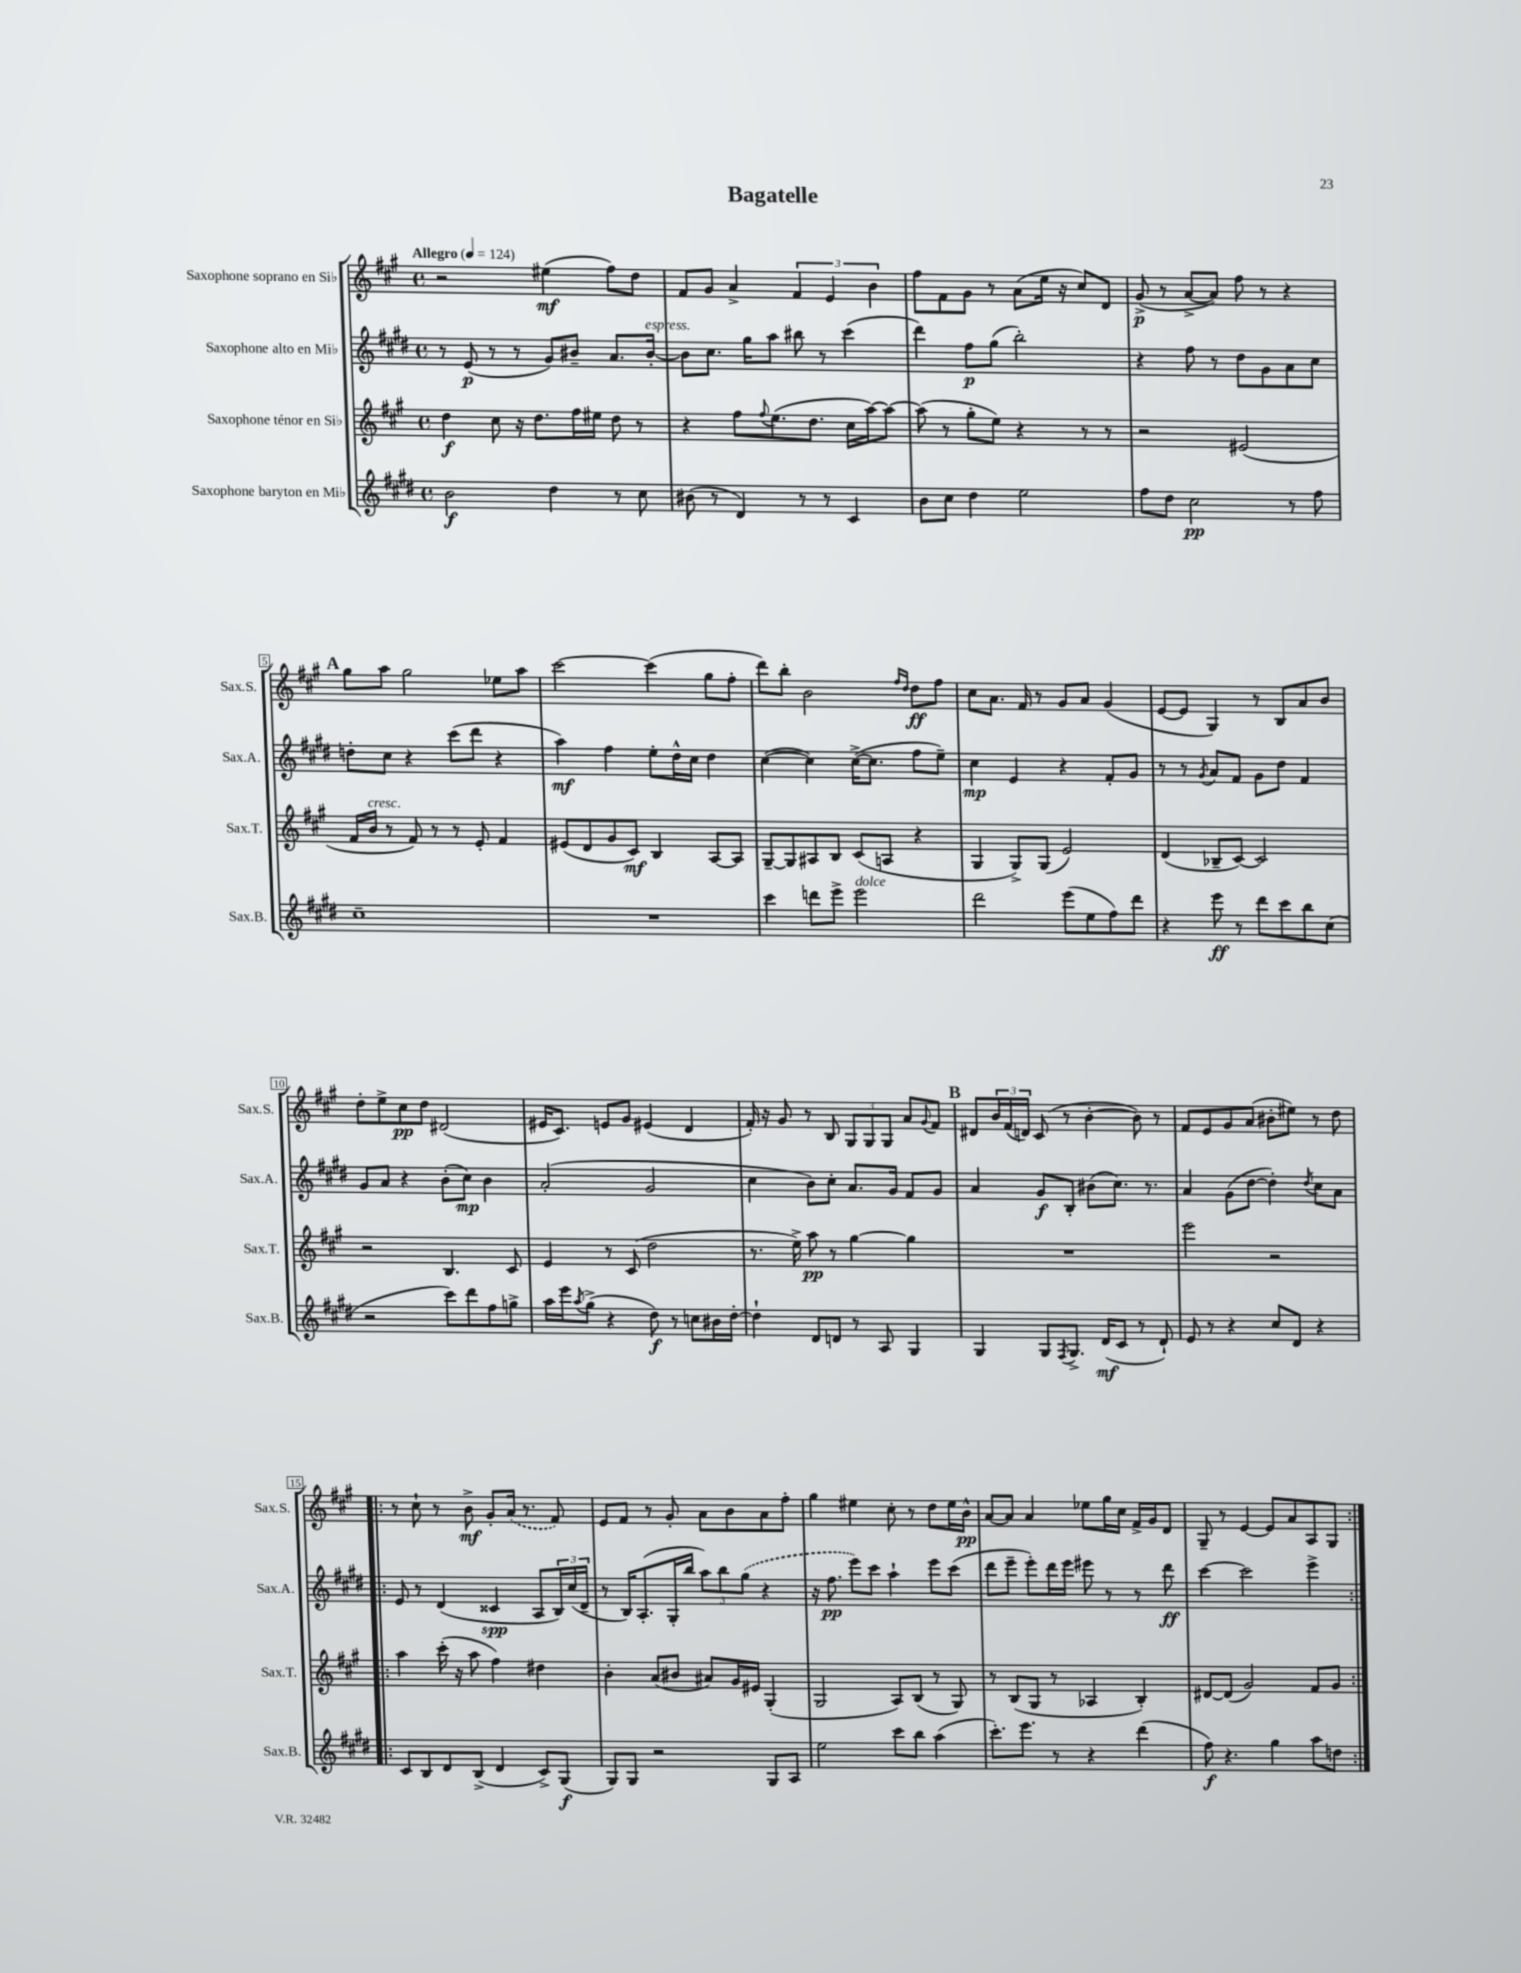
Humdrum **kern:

**kern	**kern	**kern	**kern
*staff4	*staff3	*staff2	*staff1
*clefG2	*clefG2	*clefG2	*clefG2
*k[f#c#g#d#]	*k[f#c#g#]	*k[f#c#g#d#]	*k[f#c#g#]
*M4/4	*M4/4	*M4/4	*M4/4
*met(c)	*met(c)	*met(c)	*met(c)
*MM124	*MM124	*MM124	*MM124
2b	4dd	8r	2r
.	.	(8e	.
.	8cc#	8r	.
.	16r	8r	.
.	8.dd	.	.
4dd#	.	8g#)	(4ee#
.	16ff#	8b#~	.
.	16ee#	.	.
8r	8dd	8.a	8ff#)
8cc#	8r	.	8dd
.	.	[16b#'	.
=	=	=	=
(8b#	4r	8b#]	8f#
8r	.	8.cc#	8g#
4d#)	8ff#	.	4a^
.	.	16gg#	.
.	8qqff#	.	.
.	(8.ee	8aa	.
8r	.	8bb#	6f#
.	8.dd	.	.
8r	.	8r	.
.	.	.	6e
4c#	16cc#	(4ccc#	.
.	[16aa)	.	.
.	.	.	6b
.	8aa_	.	.
=	=	=	=
8b	(8aa]	4ddd#)	8ff#
8cc#	8r	.	8f#
4dd#	8gg#'	8ff#	8g#
.	8ee)	(8gg#	8r
2ee	4r	2bb')	(8a
.	.	.	16ee
.	.	.	16r
.	8r	.	8cc#)
.	8r	.	8d
=	=	=	=
8ff#	2r	4r	(8g#^
8dd#	.	.	8r
2cc#	.	8ff#	[8a^
.	.	8r	8a])
.	(2e#	8dd#	8ff#
.	.	8g#	8r
8r	.	8a	4r
8ff#	.	8cc#	.
=	=	=	=
1cc#~	16f#	8dd'	8gg#
.	16b	.	.
.	8r	8cc#	8aa
.	8f#)	4r	2gg#
.	8r	.	.
.	8r	(8ccc#	.
.	8e'	8ddd#	.
.	4f#	4r	8ee-
.	.	.	8aa
=	=	=	=
1r	(8e#	4aa)	[2ccc#
.	8d	.	.
.	8g#	4ff#	.
.	8c#)	.	.
.	4B	8ee'	(4ccc#]
.	.	16dd#^^	.
.	.	16cc#	.
.	[8A	4dd#	8gg#
.	8A]	.	8ff#'
=	=	=	=
4ccc#	[8G#~	([4cc#	8ddd)
.	8G#]	.	8bb'
8ddd	8A#	4cc#])	2b
8eee^	8B	.	.
2eee	(8c#	([16cc#^	.
.	.	8.cc#]	.
.	8A	.	.
.	.	.	16qqff#
.	.	.	16qqdd
.	4r	8ff#	8dd
.	.	8ee~)	8ff#
=	=	=	=
2ddd#	4G#	4cc#	8cc#
.	.	.	8.a
.	8G#^)	4e	.
.	.	.	16f#
.	(8G#	.	8r
(8eee	2e)	4r	8g#
8ee	.	.	8a
8ff#)	.	8f#'	(4g#
8ddd#	.	8g#	.
=	=	=	=
4r	(4d	8r	[8e
.	.	8r	8e]
.	.	8qg#	.
8eee	8B-~	8a	4G#)
8r	[8c#)	8f#	.
8ddd#	2c#]	8g#	8r
8ccc#	.	8dd#	8B
8bb	.	4f#	8a
(8cc#	.	.	8b
=	=	=	=
2r	2r	8g#	8dd'
.	.	8a	8ee^
.	.	4r	8cc#
.	.	.	8dd
8ccc#)	4.B	(8b'	(2d#
8ddd#	.	8cc#)	.
8ff#	.	4b	.
8gg^	8c#	.	.
=	=	=	=
16aa	4e	(2a'	16e#
16eee	.	.	8.c#)
8qaa	.	.	.
(8gg#^	.	.	.
4r	8r	.	8e
.	(8c#	.	8g#
8dd#)	2dd	2g#	(4e#
8r	.	.	.
8cc	.	.	4d
16b#	.	.	.
[16dd#'	.	.	.
=	=	=	=
4dd#`]	8.r	4cc#	16f#')
.	.	.	16r
.	.	.	8g#
.	16ee^)	.	.
8d#	8aa	8b)	8r
8d	8r	8cc#'	8B
8r	[4gg#	8.a	12G#
.	.	.	12G#
8A	.	.	.
.	.	.	12G#
.	.	16g#	.
4G#	4gg#]	8f#	8a
.	.	.	8qqg#
.	.	8g#	8f#
=	=	=	=
4G#	1r	4a	8d#
.	.	.	24b
.	.	.	(24f#
.	.	.	24d)
8G#	.	8g#	(8c#
8qF#	.	.	.
8.G#^	.	8B'	8r
.	.	(8b#	[4b'
(16d#	.	.	.
8c#	.	8.cc#)	.
8r	.	.	8b])
.	.	8.r	.
8d#`)	.	.	8r
=	=	=	=
8e	2eee	4a	8f#
8r	.	.	8e
4r	.	(8g#	8g#
.	.	[8dd#	(8a
8cc#	2r	4dd#'])	8b#'
8d#	.	.	8ee#)
.	.	8qdd#	.
4r	.	8cc#	8r
.	.	8a	8dd
=!|:	=!|:	=!|:	=!|:
8c#	4aa	8e	8r
8B	.	8r	8cc#`
8d#	(16ccc#'	(4d#	8r
.	16r	.	.
(8B^	8aa	.	8b^
4d#	4ff#)	4c##	8g#'
.	.	.	(16a
.	.	.	8.r
8c#^)	4dd#	8A	.
(8G#	.	24B)	8f#)
.	.	(24cc#	.
.	.	24d#~	.
=	=	=	=
8G#)	4b'	8r	8e
8G#	.	16B)	8f#
.	.	(8.A'	.
2r	(8a	.	8r
.	8b#	16G#'	8g#'
.	.	16bb	.
.	8a#)	12aa)	8a
.	.	12bb	.
.	16g#	.	8b
.	.	(12gg#	.
.	16e#	.	.
8G#	(4G#'	4r	8a
8A	.	.	8ff#'
=	=	=	=
2ee	2G#	16r	4gg#
.	.	8.ff#	.
.	.	8eee)	4ee#
.	.	8ccc#	.
8ccc#	8A)	4aa`	8cc#'
8bb	(8B	.	8r
(4aa	8r	8eee	8dd
.	8G#)	(8ccc#	16ee#
.	.	.	16b^^
=	=	=	=
8.ccc#')	8r	8ddd#	[8a
.	(8B	8eee~	8a]
8.eee	.	.	.
.	8G#	8eee')	4a
8r	8r	16ddd#	.
.	.	16eee	.
4r	4A-	8eee#	8ee-
.	.	8r	16gg#
.	.	.	16cc#
(4ddd#	4B')	8r	16f#^
.	.	.	16g#
.	.	8ddd#	8d
=	=	=	=
8ff#)	[8d#	[4ccc#	8G#~
4.r	(8d#]	.	8r
.	2g#)	2ccc#]	[4e
4gg#	.	.	8e]
.	.	.	8a
8aa	8f#	4eee^	8A
8dd	8g#	.	8G#
==:|!	==:|!	==:|!	==:|!
*-	*-	*-	*-
